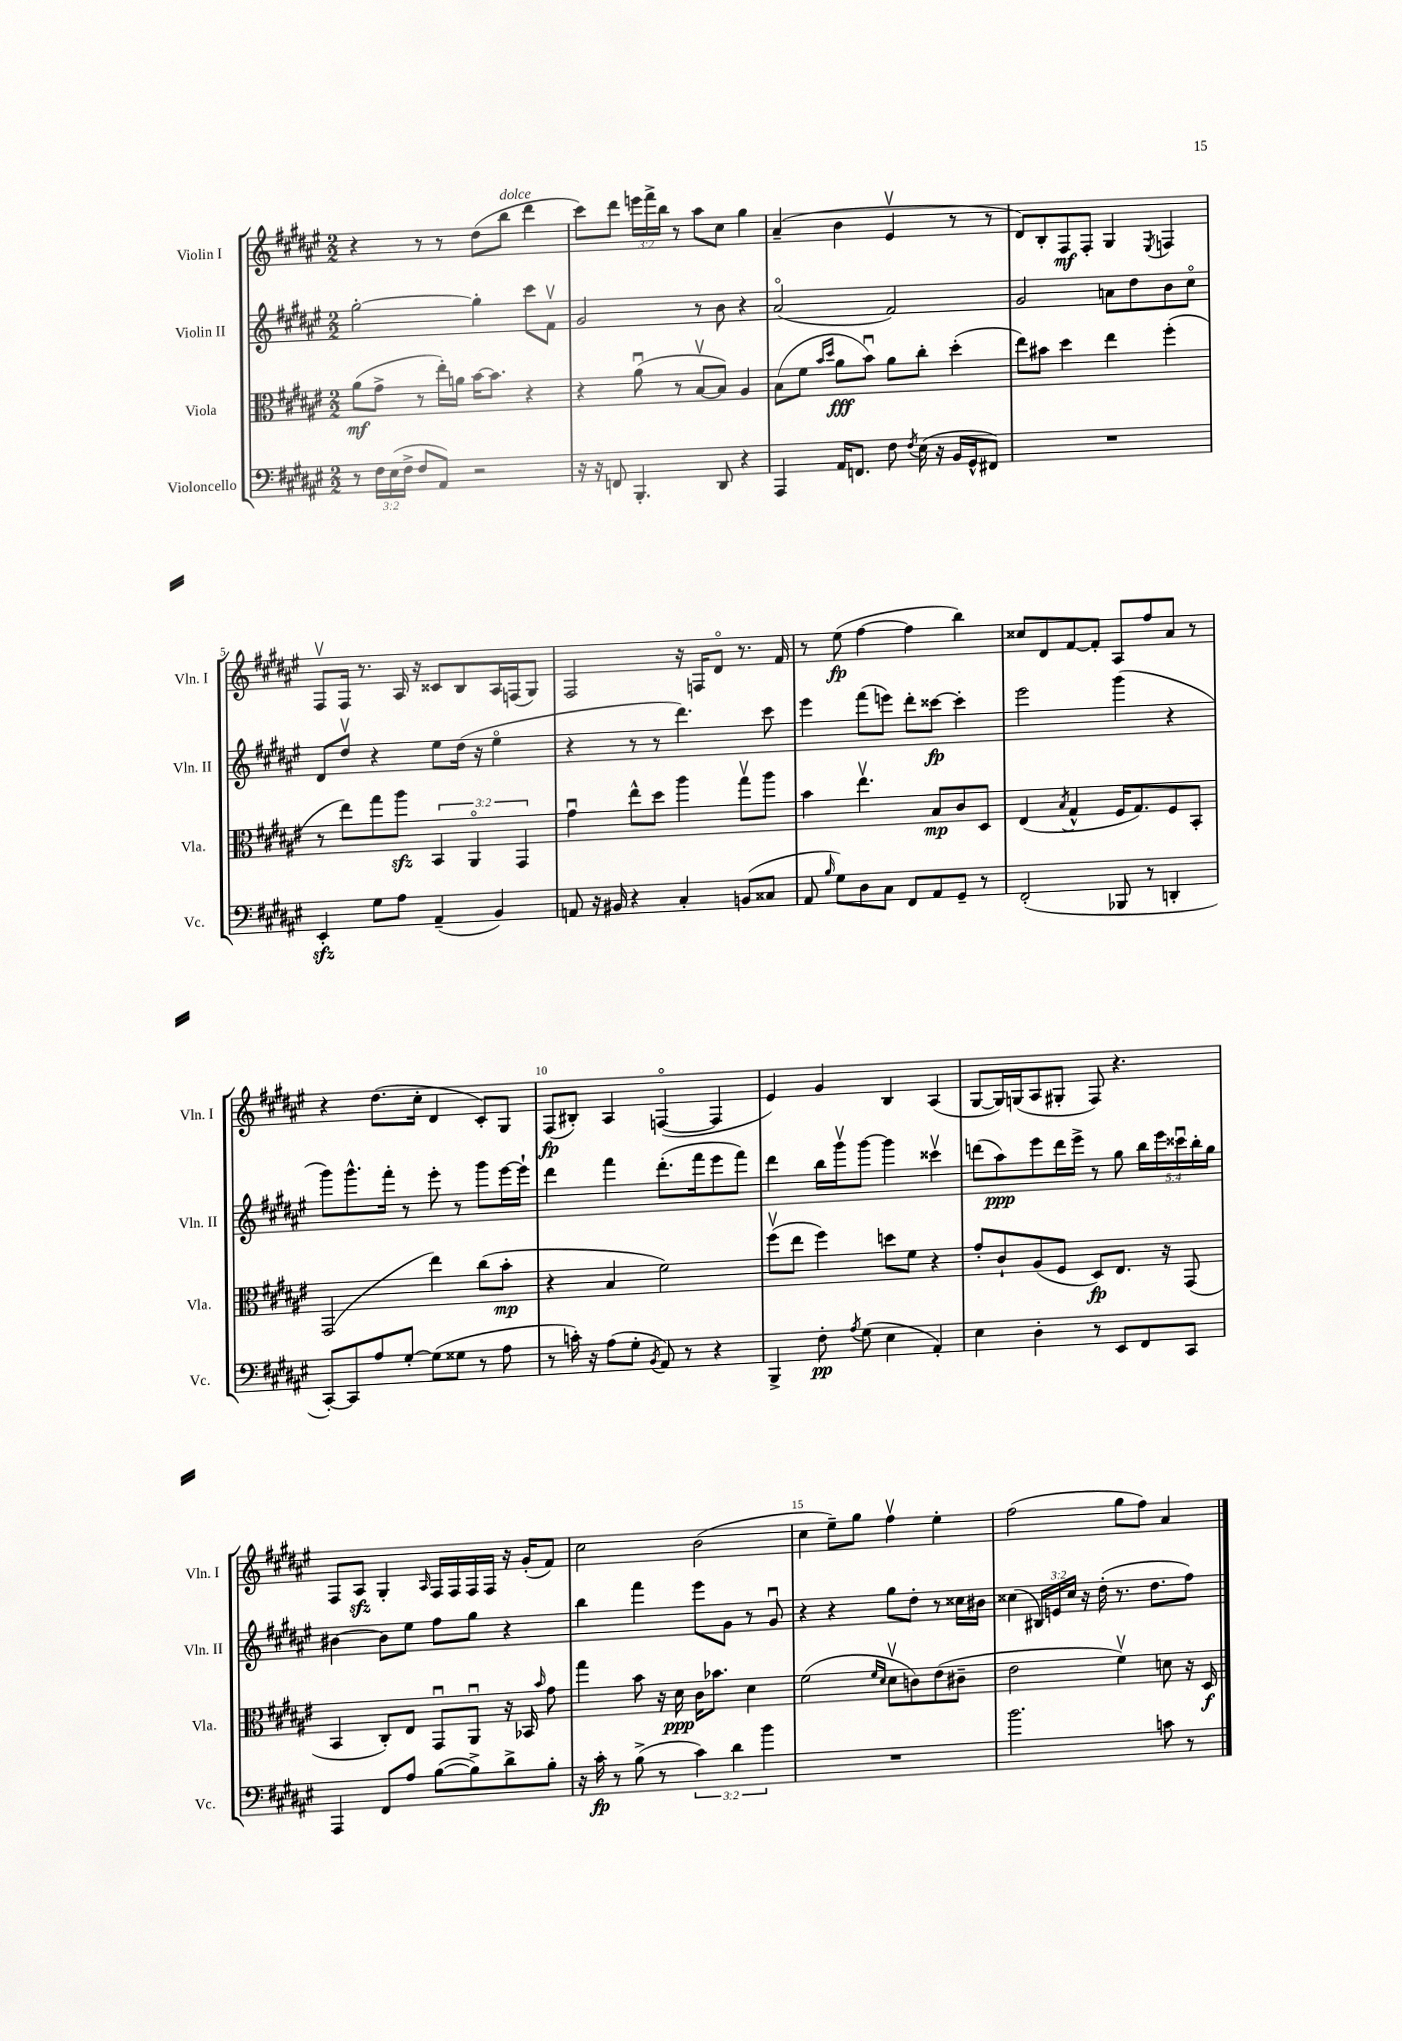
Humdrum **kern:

**kern	**kern	**kern	**kern
*staff4	*staff3	*staff2	*staff1
*clefF4	*clefC3	*clefG2	*clefG2
*k[f#c#g#d#a#e#]	*k[f#c#g#d#a#e#]	*k[f#c#g#d#a#e#]	*k[f#c#g#d#a#e#]
*M2/2	*M2/2	*M2/2	*M2/2
8r	(8a#	[2gg#'	4r
24F#	8g#^	.	.
(24E#	.	.	.
24F#^	.	.	.
8F#	8r	.	8r
8AA#)	16ee#')	.	8r
.	16a	.	.
2r	[16b	4gg#']	(8dd#
.	8.b]	.	.
.	.	.	8bb
.	4r	8ccc#	4ddd#
.	.	8f#v	.
=	=	=	=
16r	4r	2g#	8ccc#)
16r	.	.	.
8FF	.	.	8ddd#
4.BBB'	(8a#u	.	24eee
.	.	.	24fff#^
.	.	.	24bb
.	8r	.	8r
.	[8Bv	8r	8aa#
8DD#	8B])	8b	8cc#
4r	4A#	4r	4gg#
=	=	=	=
4AAA#	(8B	(2a#o	(4a#~
.	8f#	.	.
.	16qqb	.	.
.	16qqdd#	.	.
16AA#	8a#	.	4b
8.FF	.	.	.
.	8bu)	.	.
8F#	8a#	2f#)	4e#v
8qF#	.	.	.
(16E#	8cc#'	.	.
16r	.	.	.
16BB	(4dd#'	.	8r
16GG#^^	.	.	.
8FF#)	.	.	8r
=	=	=	=
1r	8ee#)	2g#	8d#)
.	8b#	.	8B'
.	4dd#	.	8F#
.	.	.	8F#'
.	4ee#	8a	4G#
.	.	8dd#	.
.	.	.	8qE#
.	(4ff#'	8b	4F
.	.	8cc#o	.
=	=	=	=
4EE#'	8r	8d#	8F#v
.	8ee#)	8dd#v	16F#
.	.	.	8.r
8G#	8gg#	4r	.
8A#	8aa#	.	16A#
.	.	.	16r
(4AA#~	6BB	8ee#	8c##
.	.	(16dd#	8B
.	6AA#o	.	.
.	.	16r	.
4BB)	.	4ee#o	16A#
.	.	.	(16F
.	6GG#	.	.
.	.	.	8G#)
=	=	=	=
8AA	4g#u	4r	2F#
16r	.	.	.
16BB#	.	.	.
4r	8ee#^^	8r	.
.	8dd#	8r	.
4C#'	4aa#	4.ddd#)	16r
.	.	.	16F
.	.	.	8d#o
(8BB	8gg#v	.	8.r
8C##	8aa#	8ccc#	.
.	.	.	16f#
=	=	=	=
8AA#	4b	4eee#	8r
16qqB	.	.	.
8G#)	.	.	(8ee#
8D#	4.ee#v	(8fff#	[4ff#
8C#	.	8eee)	.
8FF#	.	8ddd#'	4ff#]
8AA#	8B	[8ccc##	.
8GG#~	8c#	4ccc##']	4bb)
8r	8D#	.	.
=	=	=	=
(2FF#'	(4E#	2eee#	8cc##
.	.	.	8d#
.	8qB	.	.
.	4G#^^	.	[8f#
.	.	.	8f#']
8BBB-	16F#	(4ggg#	8A#
.	8.G#)	.	.
8r	.	.	8ff#
4DD'	8F#	4r	8a#
.	8BB'	.	8r
=	=	=	=
[8CC#')	(2GG#	8ggg#)	4r
8CC#]	.	8.ggg#^^	.
8A#	.	.	(8.dd#
.	.	16fff#'	.
[8G#'	.	8r	.
.	.	.	16cc#'
(8G#]	4ee#)	8eee#'	4d#
8G##	.	8r	.
8r	(8cc#	8ggg#	8c#')
8A#	8b'	[16eee#	8G#
.	.	16eee#`]	.
=	=	=	=
8r	4r	4ddd#	(8F#
16c')	.	.	8B#')
16r	.	.	.
(8A#	4B	4fff#	4A#
8G#'	.	.	.
8qBB	.	.	.
8AA#)	2f#)	(8.ddd#'	([4Fo
8r	.	.	.
.	.	16fff#	.
4r	.	8eee#	4F]
.	.	8fff#)	.
=	=	=	=
4BBB^	(8ff#v	4ddd#	4e#)
.	8ee#	.	.
8F#'	4ff#)	16bb	4g#
.	.	16ggg#v	.
8qA#	.	.	.
(8G#	.	[8ggg#	.
4E#	8dd	4ggg#]	4B
.	8f#	.	.
4AA#')	4r	4ccc##v	(4A#
=	=	=	=
4E#	8g#'	(8ddd	[8G#
.	8c#`	8aa#)	16G#])
.	.	.	(16G
4D#'	(8A#	8eee#	8A#
.	8F#	16ddd	8G#'
.	.	16eee#^	.
8r	8D#)	8r	8F#)
8EE#	8.E#	8gg#	4.r
8FF#	.	20bb	.
.	.	20eee#	.
.	16r	.	.
.	.	20ccc##u	.
8CC#	(8GG#	.	.
.	.	20bb'	.
.	.	20gg#	.
=	=	=	=
4AAA#	4BB	[4b#	8F#
.	.	.	8A#
8FF#	8C#')	8b#]	4G#'
8A#	8E#	8ee#	.
.	.	.	16qqA#
([8B	8GG#u	8ff#	16F#
.	.	.	16F#
8B^])	8AA#u	8gg#	16F#
.	.	.	16F#
8d#^	16r	4r	16r
.	16BB-	.	(16g#'
.	16qqb	.	.
8B'	8g#	.	8f#)
=	=	=	=
16r	4gg#	4bb	2cc#
16c#'	.	.	.
8r	.	.	.
(8B^	8b	4fff#	.
8r	16r	.	.
.	16d#	.	.
6c#)	16c#	8eee#	(2b
.	8.b-	.	.
.	.	8g#	.
6d#	.	.	.
.	4d#	8r	.
6b	.	.	.
.	.	8g#u	.
=	=	=	=
1r	(2f#	4r	4cc#
.	.	4r	8ee#~)
.	.	.	8gg#
.	16qqf#	.	.
.	16qqd#	.	.
.	8d#v	8gg#	4ff#v
.	8c)	8dd#'	.
.	(8e#	8r	4ee#'
.	8c#~	16cc##	.
.	.	16b#	.
=	=	=	=
2.b	2e#	(4cc##	(2ff#
.	.	24B#)	.
.	.	24e	.
.	.	24cc##	.
.	.	16r	.
.	.	(16dd#'	.
.	4f#v)	8.r	8gg#
.	.	.	8ff#)
.	.	8.dd#	.
8c	8d	.	4a#
8r	16r	8ff#)	.
.	16D#	.	.
==	==	==	==
*-	*-	*-	*-
